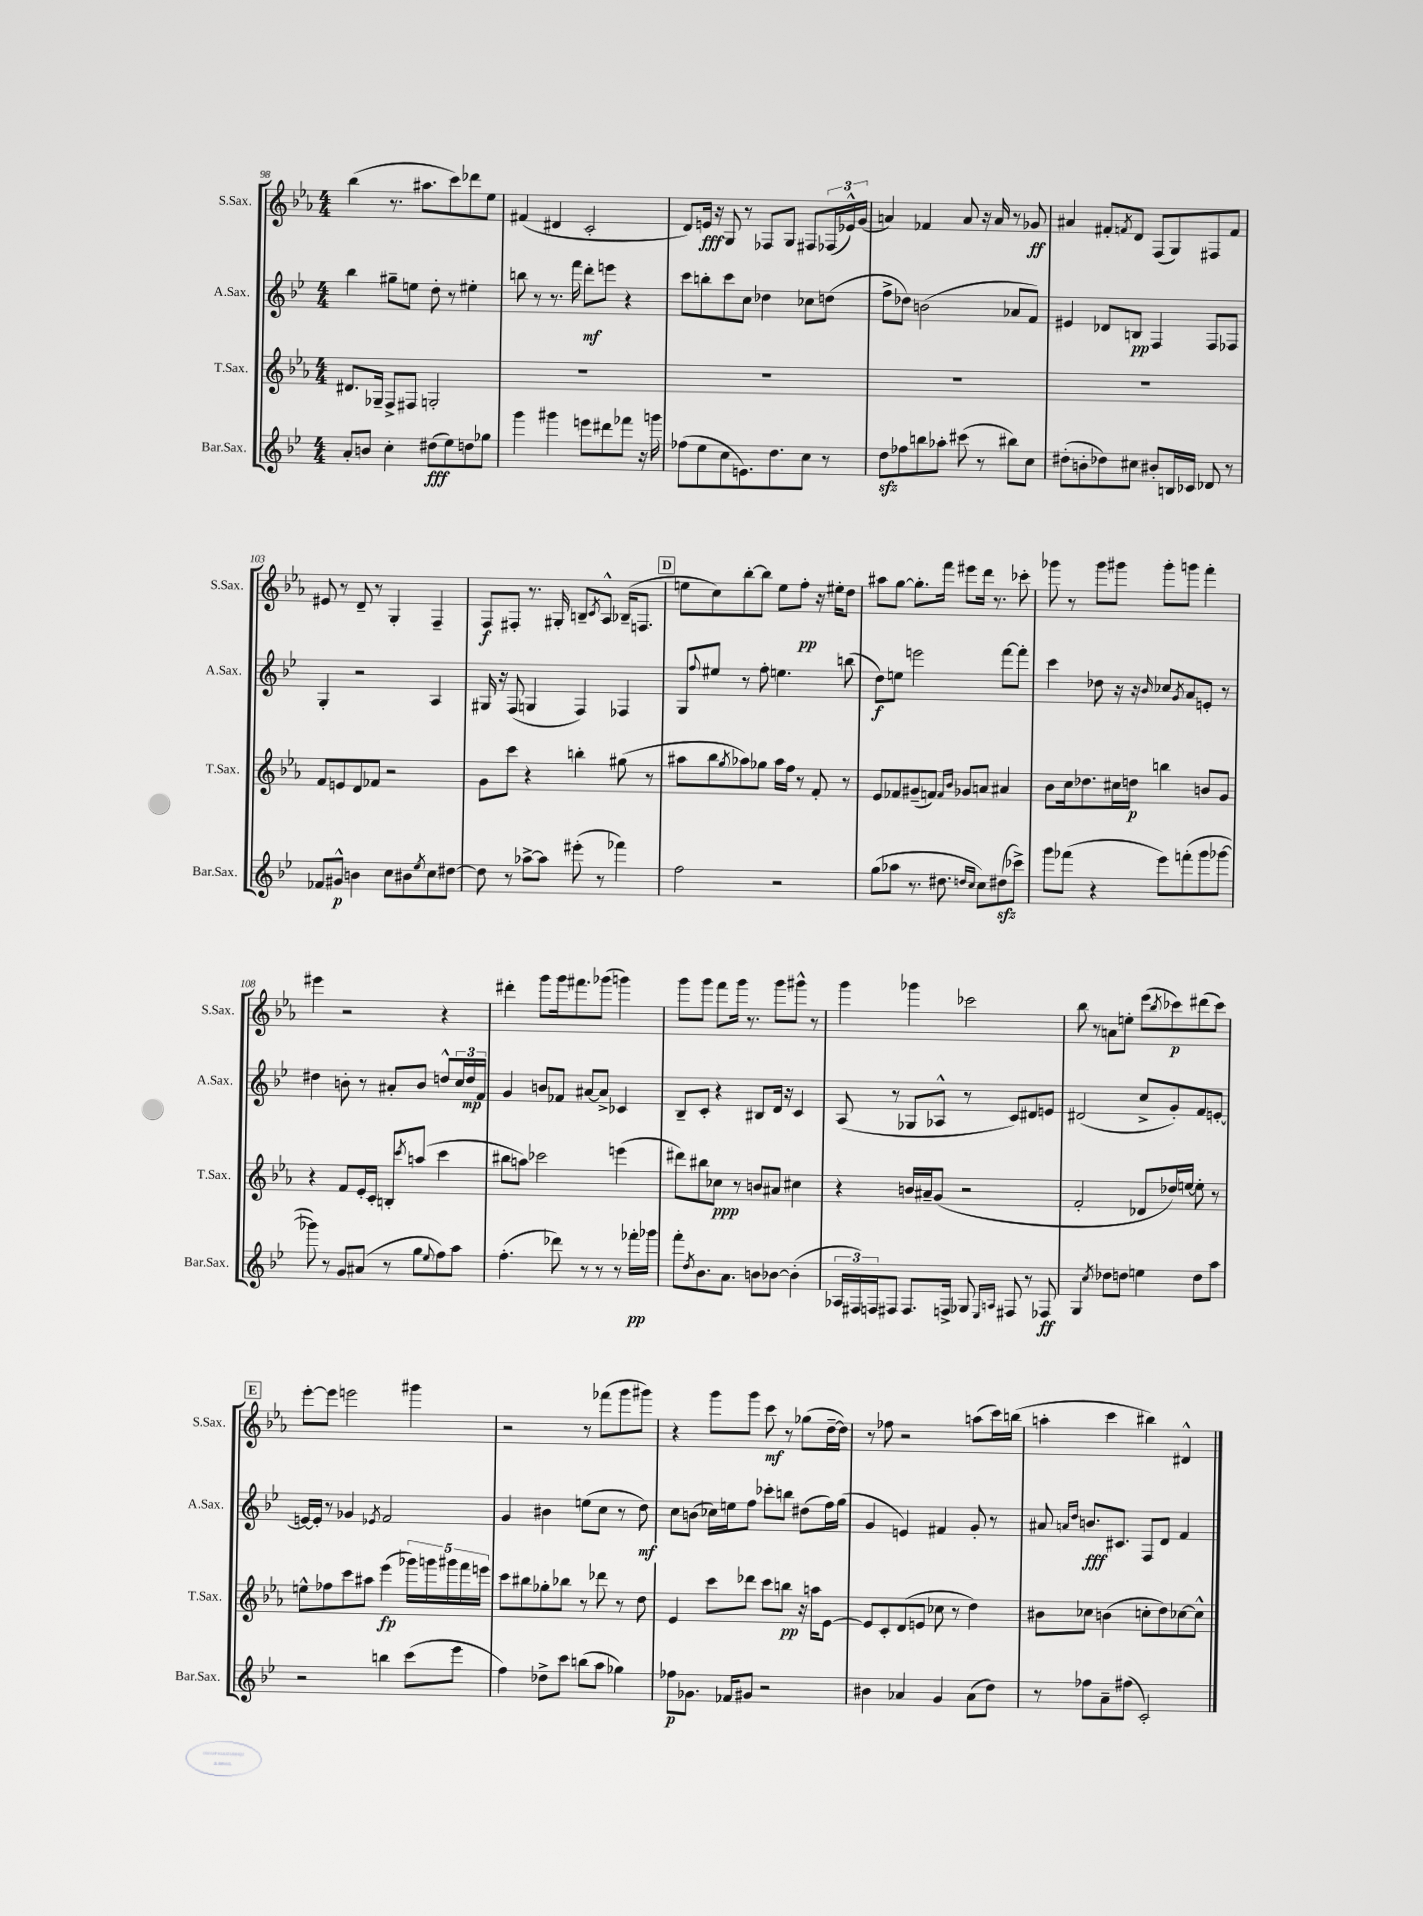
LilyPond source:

<<
\new StaffGroup <<
\new Staff = "s0" \with { instrumentName = "S.Sax." shortInstrumentName = "S.Sax." } {
    \clef treble \key ees \major \numericTimeSignature \time 4/4
    bes''4( r8. ais''8. c'''8) des'''8 ees''8 |
    fis'4( dis'4 c'2-. |
    d'8) e'16\fff r16 g8 r8 fes8 g8 fis8 \tuplet 3/2 { fes16( ees'16-^) g'16( } |
    a'4) fes'4 a'8 r16 a'16 r8 ges'8\ff |
    ais'4 fis'8-. \acciaccatura { f'8 } d'8 f8( g8) fis8 f'8 |
    eis'8 r8 d'8-- r8 g4-. f4-- |
    f8\f fis8-. r8. gis16-. b8-- \acciaccatura { c'8 } aes8-^ bes16--( f8. |
    \mark \markup { \box "D" } e''8 c''8) bes''8~-. bes''8 e''8 f''8-.\pp r16 eis''16-. d''8 |
    ais''8 g''8~ g''8.-. f'''16 eis'''8 d'''16 r8. ces'''8-. |
    ges'''8 r8 ges'''8 gis'''8 gis'''8-. g'''8 f'''4-. |
    eis'''4 r2 r4 |
    dis'''4-. g'''8 g'''16 fis'''8. ges'''8( g'''4) |
    g'''8 g'''8 f'''8 g'''16 r8. g'''8 gis'''8-^ r8 |
    g'''4 ges'''4 ces'''2 |
    bes''8 r8 a'8 e''8-. ees'''8( \acciaccatura { bes''8 } ces'''8\p) dis'''8( ces'''8) |
    \mark \markup { \box "E" } ees'''8~-. ees'''8 e'''2 gis'''4 |
    r2 r8 fes'''8( g'''8 gis'''8) |
    r4 g'''8 g'''8 c'''8\mf r8 ges''8( d''16~-- d''16) |
    r8 fes''8 r2 a''8( c'''16) b''16( |
    a''4-. c'''4 bis''4) dis'4-^ \bar "|." |
}
\new Staff = "s1" \with { instrumentName = "A.Sax." shortInstrumentName = "A.Sax." } {
    \clef treble \key bes \major \numericTimeSignature \time 4/4
    bes''4 gis''8-- e''8 d''8-. r8 eis''4-. |
    b''8 r8 r8. f'''16 d'''8-.\mf e'''8 r4 |
    c'''8 b''8-. c'''8 c''8 des''4 ces''8 d''8( |
    f''8-> des''8) b'2( aes'8 f'8) |
    eis'4 des'8 b8\pp f4 f8 fes8 |
    g4-. r2 a4 |
    gis16 r16 f8( g4 f4) fes4 |
    \mark \markup { \box "D" } g8 \appoggiatura { f''8 } eis''8 r8 f''8-. e''4. b''8( |
    d''8\f) e''8 e'''2 f'''8~ f'''8-. |
    c'''4 des''8 r16 r16 \grace { bes'16 } ces''8 \acciaccatura { g'8 } a'8 e'8-. r8 |
    dis''4 b'8-. r8 ais'8-. b'8 d''8-^ \tuplet 3/2 { c''16 d''16\mp f'16 } |
    g'4 b'8 fes'8 ais'8~ ais'8-> ces'4 |
    bes8-- c'8-. r4 bis8 d'16 r16 c'4 |
    a8( r8 ges8 aes8-^ r8 c'8) dis'8 e'8 |
    dis'2( c''8-> g'8-.) f'8 e'8~-. |
    \mark \markup { \box "E" } e'16~ e'16-. r8 ges'4 \acciaccatura { ees'8 } f'2 |
    g'4 bis'4 e''8( c''8 r8 d''8\mf) |
    c''8 b'8( ces''16) e''16 f''8 ces'''8-. b''8 dis''8( f''16) g''16( |
    g'4 e'4) fis'4 g'8-. r8 |
    ais'8 \grace { a'16 d''16 } b'8.\fff cis'8. f8 d'8 f'4 \bar "|." |
}
\new Staff = "s2" \with { instrumentName = "T.Sax." shortInstrumentName = "T.Sax." } {
    \clef treble \key ees \major \numericTimeSignature \time 4/4
    dis'8. ges16-- f8-> fis8 g2-. |
    R1 |
    R1 |
    R1 |
    R1 |
    f'8 e'8 d'8 fes'8 r2 |
    g'8 c'''8 r4 b''4-. gis''8( r8 |
    \mark \markup { \box "D" } ais''8 bes''8 \acciaccatura { g''8 } aes''8) ges''8 aes''16 f''16 r8 f'8-. r8 |
    ees'8 fes'8 gis'8--( f'8) \grace { f'16 bes'16 } ges'8 a'8 ais'4 |
    bes'8 c''16 des''8. cis''16 d''16\p b''4 b'8 g'8 |
    r4 f'8 ees'16-. c'16-. b8-. \acciaccatura { c'''8 } a''8( c'''4 |
    bis''8 a''8) ces'''2 e'''4( |
    dis'''8) bis''8 ces''8\ppp r8 b'8 ais'8 cis''4 |
    r4 b'16 ais'16-- g'8( r2 |
    f'2-. des'8 des''16) e''16~ e''8-. r8 |
    \mark \markup { \box "E" } e''8-^ fes''8 c'''8 ais''8 ees'''4\fp( \tuplet 5/4 { ges'''16) g'''16 gis'''16 f'''16 e'''16 } |
    c'''8 bis''8 ges''8-. bes''8 r8 des'''8 r8 d''8 |
    ees'4 c'''8 des'''8 c'''8 b''8\pp r16 a''16 ees'8~ |
    ees'8 c'8-. d'8( e'8 ces''8 r8 d''4) |
    bis'8 ces''8 b'4( c''8-. d''8) ces''8~ ces''8-^ \bar "|." |
}
\new Staff = "s3" \with { instrumentName = "Bar.Sax." shortInstrumentName = "Bar.Sax." } {
    \clef treble \key bes \major \numericTimeSignature \time 4/4
    a'8-. b'8 c''4-. dis''8\fff( ees''8) d''8 ges''8 |
    g'''4 gis'''4 e'''8 dis'''8 fes'''8 r16 g'''16 |
    fes''8( ees''8 c''8 e'8.) d''8. c''8 r8 |
    d''8\sfz fes''8 b''8 aes''8-. cis'''8( r8 bis''8) c''8 |
    dis''8-.( b'8-. des''8) cis''8 bis'8-. b16 ces'16 des'8 r8 |
    fes'8 gis'8-^\p b'4 c''8 bis'8 \acciaccatura { ees''8 } c''8 dis''8~ |
    dis''8 r8 aes''8~-> aes''8 eis'''8-.( r8 fes'''4) |
    \mark \markup { \box "D" } f''2 r2 |
    g''8( aes''8 r8. dis''8. \grace { d''16 c''16 } c''8) dis''8\sfz( ces'''8->) |
    g'''8 fes'''8( r4 ees'''8) f'''8-.( g'''8 ges'''8~ |
    ges'''8) r8 g'8 ais'8( r8 g''8 \appoggiatura { ees''8 } f''8) a''8 |
    f''4.-.( des'''8) r8 r8 r8 fes'''16-.\pp ges'''16 |
    f'''8-. \acciaccatura { d''8 } bes'8. a'8. b'8 bes'8~ bes'4-.( |
    \tuplet 3/2 { aes16 fis16) f16 } fis8 fis8. f16-> ges8 \grace { ees16 a16 } fis8 r8 fes8\ff |
    g4 \acciaccatura { c''8 } des''8 d''8 e''4 d''8 a''8 |
    \mark \markup { \box "E" } r2 b''4 c'''8( ees'''8 |
    f''4) des''8-> c'''8 b''8( a''8 ges''4) |
    fes''8\p ges'8. fes'16 gis'8 r2 |
    bis'4 aes'4 g'4 aes'8( d''8) |
    r8 fes''8 a'8-- fis''8( c'2-.) \bar "|." |
}
>>
>>
\layout { \context { \Score currentBarNumber = #98 } }
